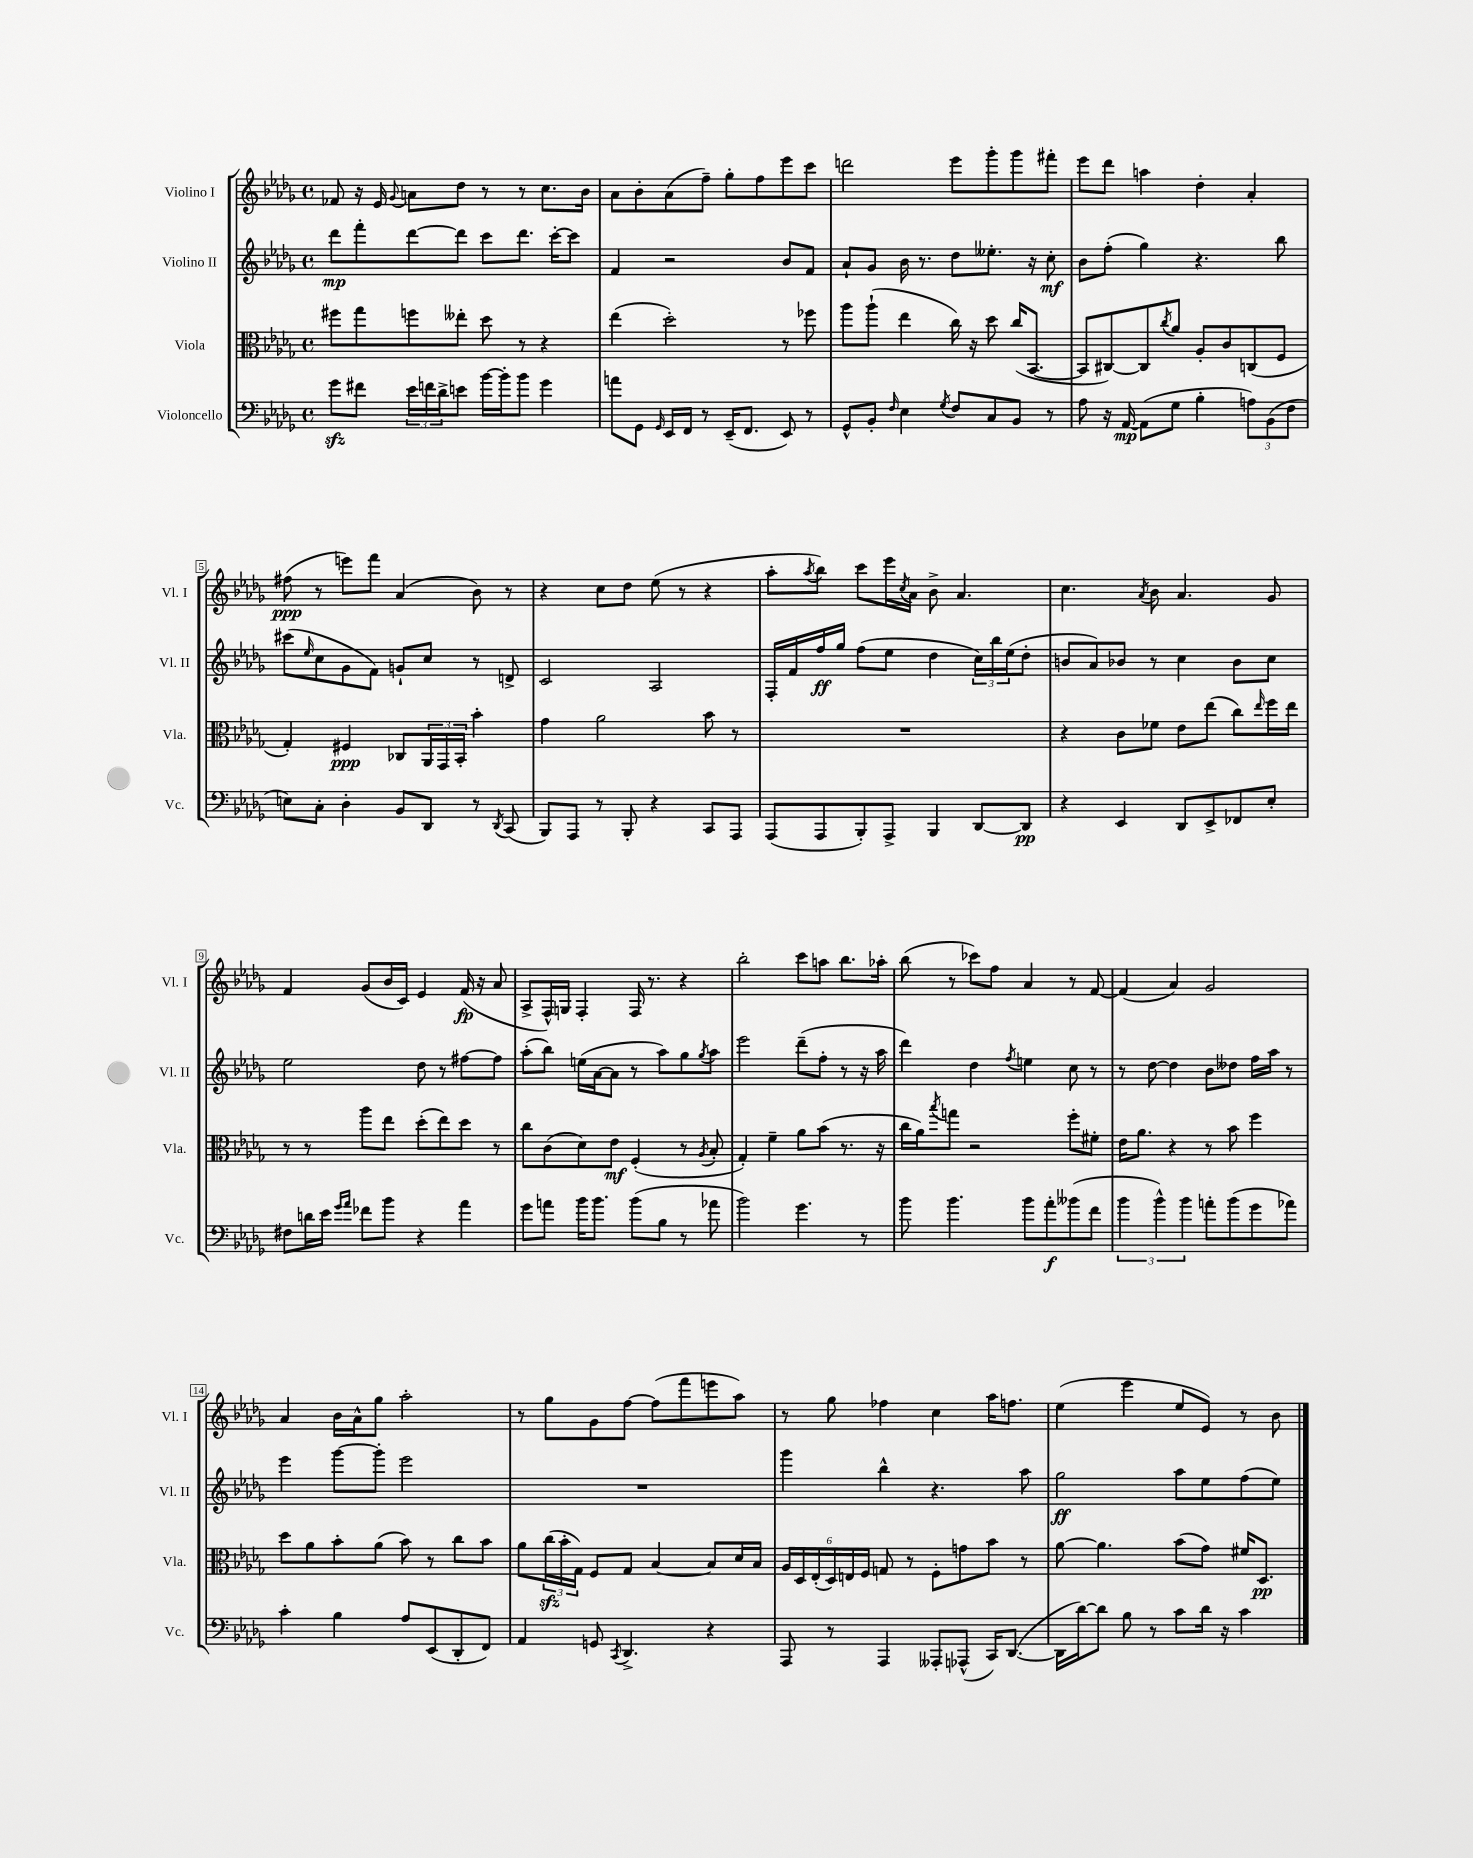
<<
\new StaffGroup <<
\new Staff = "s0" \with { instrumentName = "Violino I" shortInstrumentName = "Vl. I" } {
    \clef treble \key des \major \defaultTimeSignature \time 4/4
    fes'8 r16 ees'16 \appoggiatura { ges'8 } a'8 des''8 r8 r8 c''8. bes'16 |
    aes'8 bes'8-. aes'8( f''8--) ges''8-. f''8 ees'''8 c'''8 |
    d'''2 ees'''8 ges'''8-. ges'''8 fis'''8-. |
    ees'''8 des'''8 a''4 des''4-. aes'4-. |
    fis''8\ppp( r8 e'''8) f'''8 aes'4( bes'8) r8 |
    r4 c''8 des''8 ees''8( r8 r4 |
    aes''8-. \acciaccatura { aes''8 } bes''8) c'''8 ees'''16 \acciaccatura { c''8 } aes'16 bes'8-> aes'4. |
    c''4. \acciaccatura { aes'8 } bes'8 aes'4. ges'8 |
    f'4 ges'8( bes'16 c'16) ees'4 f'16\fp( r16 aes'8 |
    aes8-> f16-^) g16 f4-. f16 r8. r4 |
    bes''2-. c'''8 a''8 bes''8. aes''16-. |
    bes''8( r8 ces'''8) f''8 aes'4 r8 f'8~ |
    f'4( aes'4) ges'2 |
    aes'4 bes'16 aes'16-^ ges''8 aes''2-. |
    r8 ges''8 ges'8 f''8~ f''8( f'''8 e'''8 aes''8) |
    r8 ges''8 fes''4 c''4 aes''16 f''8. |
    ees''4( ees'''4 ees''8 ees'8) r8 bes'8 \bar "|." |
}
\new Staff = "s1" \with { instrumentName = "Violino II" shortInstrumentName = "Vl. II" } {
    \clef treble \key des \major \defaultTimeSignature \time 4/4
    des'''8\mp f'''8-. des'''8~ des'''8 c'''8 des'''8. c'''16~-. c'''8 |
    f'4 r2 bes'8 f'8 |
    aes'8-! ges'8 bes'16 r8. des''8 eeses''8.-. r16 c''8-.\mf |
    bes'8 f''8-.( ges''4) r4. bes''8 |
    cis'''8( \grace { ees''16 } c''8 ges'8 f'8) g'8-! c''8 r8 d'8-> |
    c'2 aes2 |
    f16-. f'16 f''16\ff ges''16 f''8( ees''8 des''4 \tuplet 3/2 { c''16) bes''16 ees''16( } des''8-. |
    b'8 aes'8) bes'8 r8 c''4 bes'8 c''8 |
    ees''2 des''8 r8 fis''8~ fis''8 |
    aes''8-.( bes''8) e''16( aes'16~ aes'8 r8 aes''8) ges''8 \acciaccatura { ges''8 } aes''8 |
    ees'''2 des'''8--( f''8-. r8 r16 aes''16 |
    des'''4) des''4 \acciaccatura { f''8 } e''4 c''8 r8 |
    r8 des''8~ des''4 bes'8 deses''8 f''16 aes''16 r8 |
    ees'''4 ges'''8~ ges'''8-. ees'''2 |
    R1 |
    ges'''4 bes''4-^ r4. aes''8 |
    ges''2\ff aes''8 ees''8 f''8( ees''8) \bar "|." |
}
\new Staff = "s2" \with { instrumentName = "Viola" shortInstrumentName = "Vla." } {
    \clef alto \key des \major \defaultTimeSignature \time 4/4
    fis''8 ges''8 f''8 eeses''8-. des''8 r8 r4 |
    ees''4( des''2-.) r8 fes''8 |
    aes''8 aes''8-!( ees''4 c''16) r16 des''8 c''16( bes,8.~ |
    bes,8 cis8~) cis8 \acciaccatura { c''8 } aes'8 aes8-. c'8 c8( f8 |
    ges4-.) fis4\ppp ces8 \tuplet 3/2 { aes,16 ges,16 bes,16-. } bes'4-. |
    ges'4 aes'2 bes'8 r8 |
    R1 |
    r4 c'8 fes'8 ees'8 ees''8( c''8) \grace { ees''16 } f''16 ees''16 |
    r8 r8 aes''8 ees''8 des''8-.( ees''8) des''8 r8 |
    c''8 c'8( des'8) ees'8\mf f4-.( r8 \acciaccatura { aes8 } bes8-. |
    ges4-.) f'4-- aes'8 bes'8( r8. r16 |
    c''16 aes'16) \acciaccatura { bes''8 } g''8 r2 f''8-. fis'8-. |
    ees'16 aes'8. r4 r8 bes'8 f''4 |
    des''8 aes'8 bes'8-. aes'8( bes'8) r8 c''8 bes'8 |
    aes'8 \tuplet 3/2 { c''16\sfz( bes'16-. ges16) } f8 ges8 bes4~ bes8 des'16 bes16 |
    \tuplet 6/4 { aes16 des16 ees16-.( des16) e16 f16 } g8 r8 f8-. g'8 bes'8 r8 |
    aes'8~ aes'4. bes'8( ges'8) fis'16 des8.\pp \bar "|." |
}
\new Staff = "s3" \with { instrumentName = "Violoncello" shortInstrumentName = "Vc." } {
    \clef bass \key des \major \defaultTimeSignature \time 4/4
    ges'8\sfz fis'8 \tuplet 3/2 { ees'16 f'16 des'16-> } e'8 bes'16~ bes'16-. bes'8 ges'4 |
    a'8 ges,8 \grace { ges,16 } ees,16 f,16 r8 ees,16--( f,8. ees,8) r8 |
    ges,8-^ bes,8-. \grace { f16 } ees4 \acciaccatura { ges8 } f8 c8 bes,8 r8 |
    aes8 r16 aes,16~\mp aes,8( ges8 bes4-. \tuplet 3/2 { a8) bes,8( f8 } |
    e8) c8-. des4-. bes,8 des,8 r8 \acciaccatura { des,8 } c,8( |
    bes,,8) aes,,8 r8 bes,,8-. r4 c,8 aes,,8 |
    aes,,8( aes,,8 bes,,8-.) aes,,8-> bes,,4 des,8~ des,8\pp |
    r4 ees,4 des,8 ees,8-> fes,8 ees8-. |
    fis8 d'16 ees'16 \grace { ges'16 aes'16 } fes'8 bes'8 r4 aes'4 |
    ges'8 a'8 bes'16 bes'8. bes'8( bes8 r8 aes'8 |
    bes'2) ges'4. r8 |
    bes'8 bes'4. bes'8 aes'8-.\f beses'8( f'8 |
    \tuplet 3/2 { bes'4 bes'4-^) bes'4 } a'8-. bes'8( ges'8 aes'8) |
    c'4-. bes4 aes8 ees,8( des,8-. f,8) |
    aes,4 g,8 \acciaccatura { c,8 } des,4.-> r4 |
    aes,,8 r8 aes,,4 aeses,,8-. aes,,8-^( c,16) des,8.~( |
    des,16 des'16~) des'8 bes8 r8 c'8 des'16 r16 c'4 \bar "|." |
}
>>
>>
\layout { \context { \Score \override BarNumber.stencil = #(make-stencil-boxer 0.1 0.3 ly:text-interface::print) } }
